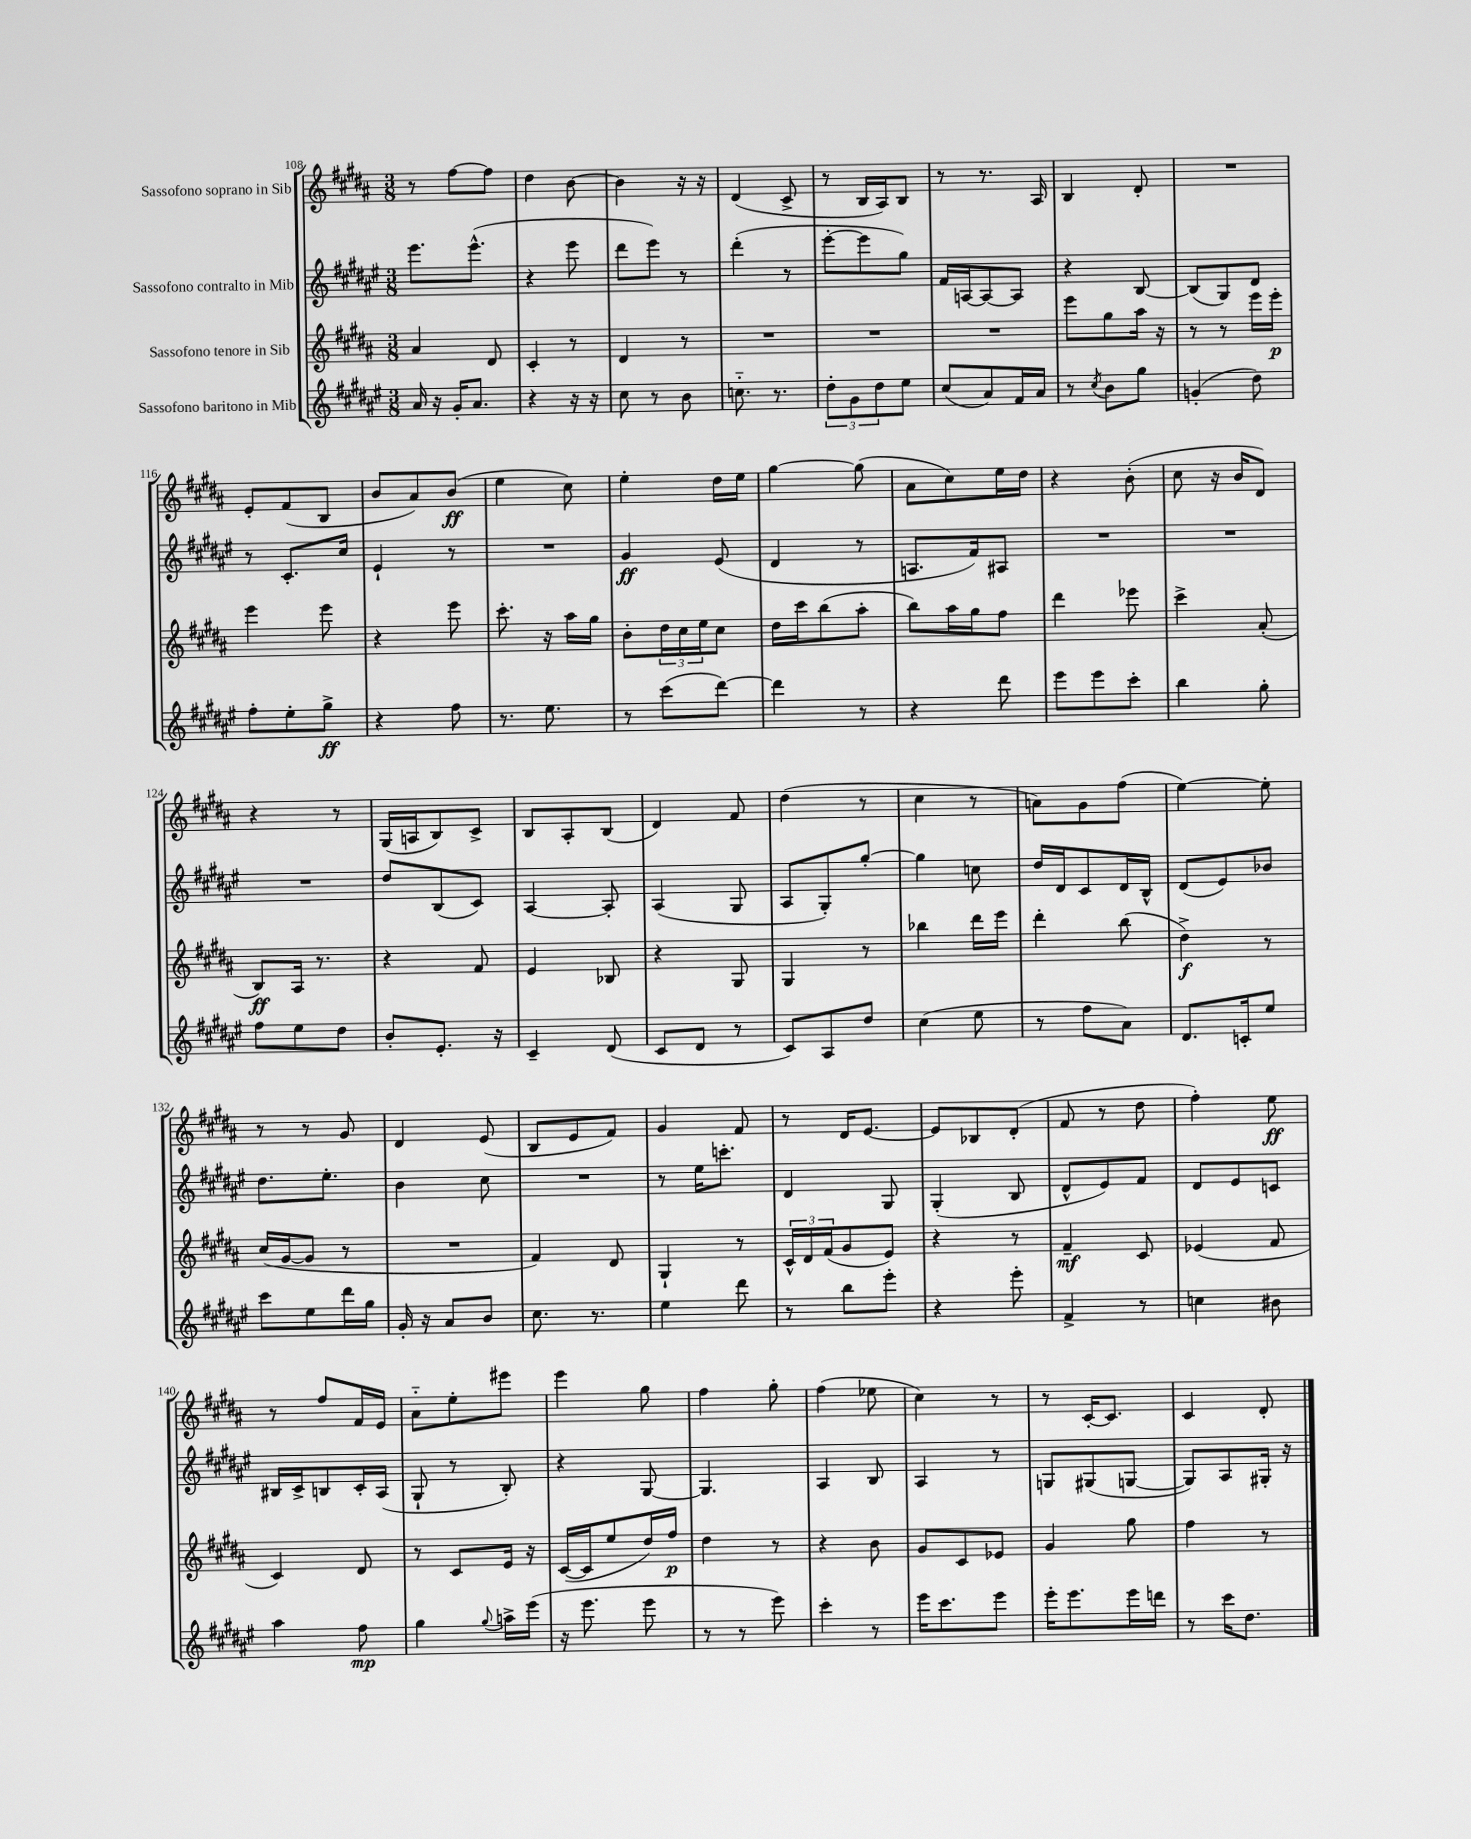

**kern	**dynam	**kern	**dynam	**kern	**dynam	**kern	**dynam
*part4	*part4	*part3	*part3	*part2	*part2	*part1	*part1
*staff4	*staff4	*staff3	*staff3	*staff2	*staff2	*staff1	*staff1
*I"Sassofono baritono in Mib	*	*I"Sassofono tenore in Sib	*	*I"Sassofono contralto in Mib	*	*I"Sassofono soprano in Sib	*
*clefG2	*	*clefG2	*	*clefG2	*	*clefG2	*
*k[f#c#g#d#a#e#]	*	*k[f#c#g#d#a#]	*	*k[f#c#g#d#a#e#]	*	*k[f#c#g#d#a#]	*
*M3/8	*	*M3/8	*	*M3/8	*	*M3/8	*
=108	=108	=108	=108	=108	=108	=108	=108
16a#/	.	4a#/	.	8.eee#\L	.	8r	.
16r	.	.	.	.	.	.	.
16g#'/KL	.	.	.	.	.	[8ff#\L	.
8.a#/J	.	.	.	(8.eee#^^\J	.	.	.
.	.	8d#/	.	.	.	8ff#\J]	.
=109	=109	=109	=109	=109	=109	=109	=109
4r	.	4c#'/	.	4r	.	4dd#\	.
16r	.	8r	.	8eee#\	.	[8b\	.
16r	.	.	.	.	.	.	.
=110	=110	=110	=110	=110	=110	=110	=110
8cc#\	.	4d#/	.	8ddd#\L	.	4b\]	.
8r	.	.	.	8eee#\J)	.	.	.
8b\	.	8r	.	8r	.	16r	.
.	.	.	.	.	.	16r	.
=111	=111	=111	=111	=111	=111	=111	=111
8.ccn\	.	4.r	.	(4ddd#'\	.	(4d#/	.
8.r	.	.	.	.	.	.	.
.	.	.	.	8r	.	8c#^/	.
=112	=112	=112	=112	=112	=112	=112	=112
12dd#'\L	.	4.r	.	[8eee#'\L	.	8r	.
12g#\	.	.	.	.	.	.	.
.	.	.	.	8eee#\]	.	16B/LL	.
12dd#\	.	.	.	.	.	.	.
.	.	.	.	.	.	16A#/J)	.
8ee#\J	.	.	.	8gg#\J)	.	8B/J	.
=113	=113	=113	=113	=113	=113	=113	=113
(8cc#/L	.	4.r	.	16f#/LL	.	8r	.
.	.	.	.	[16An/J	.	.	.
8a#/)	.	.	.	8A/_	.	8.r	.
16f#/L	.	.	.	8A/J]	.	.	.
16a#/JJ	.	.	.	.	.	16A#/	.
=114	=114	=114	=114	=114	=114	=114	=114
8r	.	8eee\L	.	4r	.	4B/	.
8qcc#/	.	.	.	.	.	.	.
8b\L	.	8gg#\	.	.	.	.	.
8gg#\J	.	16aa#\Jk	.	[8B/	.	8d#'/	.
.	.	16r	.	.	.	.	.
=115	=115	=115	=115	=115	=115	=115	=115
(4gn'/	.	8r	.	(8B/L]	.	4.r	.
.	.	8r	.	8G#/)	.	.	.
8dd#\)	.	16eee\LL	.	8d#/J	.	.	.
.	.	16eee'\JJ	p	.	.	.	.
!!LO:LB:g=z
=116	=116	=116	=116	=116	=116	=116	=116
8ff#'\L	.	4eee\	.	8r	.	8e'/L	.
8ee#'\	.	.	.	8.c#'/L	.	(8f#/	.
8gg#^\J	ff	8eee\	.	.	.	8B/J	.
.	.	.	.	16cc#/Jk	.	.	.
=117	=117	=117	=117	=117	=117	=117	=117
4r	.	4r	.	4e#`/	.	8b/L	.
.	.	.	.	.	.	8a#/)	.
8ff#\	.	8eee\	.	8r	.	(8b/J	ff
=118	=118	=118	=118	=118	=118	=118	=118
8.r	.	8.ccc#'\	.	4.r	.	4ee\	.
8.ee#\	.	16r	.	.	.	.	.
.	.	16aa#\LL	.	.	.	8cc#\)	.
.	.	16gg#\JJ	.	.	.	.	.
=119	=119	=119	=119	=119	=119	=119	=119
8r	.	8b'\L	.	4g#/	ff	4ee'\	.
(8ccc#\L	.	24dd#\L	.	.	.	.	.
.	.	24cc#\	.	.	.	.	.
.	.	24ee\J	.	.	.	.	.
[8ddd#\J)	.	8cc#\J	.	(8e#/	.	16dd#\LL	.
.	.	.	.	.	.	16ee\JJ	.
=120	=120	=120	=120	=120	=120	=120	=120
4ddd#\]	.	16dd#\LL	.	4d#/	.	[4gg#\	.
.	.	16ccc#\J	.	.	.	.	.
.	.	(8bb\	.	.	.	.	.
8r	.	8aa#'\J	.	8r	.	(8gg#\]	.
=121	=121	=121	=121	=121	=121	=121	=121
4r	.	8bb\L)	.	8.An/L	.	8a#\L	.
.	.	16aa#\L	.	.	.	8cc#\)	.
.	.	16gg#\J	.	16f#/k)	.	.	.
8ddd#\	.	8ff#\J	.	8A#X/J	.	16ee\L	.
.	.	.	.	.	.	16dd#\JJ	.
=122	=122	=122	=122	=122	=122	=122	=122
8eee#\L	.	4ddd#\	.	4.r	.	4r	.
8eee#\	.	.	.	.	.	.	.
8ccc#'\J	.	8eee-X\	.	.	.	(8b'\	.
=123	=123	=123	=123	=123	=123	=123	=123
4bb\	.	4ccc#^\	.	4.r	.	8cc#\	.
.	.	.	.	.	.	16r	.
.	.	.	.	.	.	16b/KL	.
8gg#'\	.	(8a#'/	.	.	.	8d#/J)	.
!!LO:LB:g=z
=124	=124	=124	=124	=124	=124	=124	=124
8ff#\L	.	8B/L)	ff	4.r	.	4r	.
8ee#\	.	16A#/Jk	.	.	.	.	.
.	.	8.r	.	.	.	.	.
8dd#\J	.	.	.	.	.	8r	.
=125	=125	=125	=125	=125	=125	=125	=125
8b'/L	.	4r	.	8dd#/L	.	(16G#/LL	.
.	.	.	.	.	.	16An/J	.
8.e#'/J	.	.	.	(8B/	.	8B/)	.
.	.	8f#/	.	8c#/J)	.	8c#^/J	.
16r	.	.	.	.	.	.	.
=126	=126	=126	=126	=126	=126	=126	=126
4c#~/	.	4e/	.	[4A#/	.	8B/L	.
.	.	.	.	.	.	8A#'/	.
(8d#/	.	8B-X/	.	8A#'/]	.	(8B/J	.
=127	=127	=127	=127	=127	=127	=127	=127
8c#/L	.	4r	.	(4A#/	.	4d#/)	.
8d#/J	.	.	.	.	.	.	.
8r	.	8G#/	.	8G#/	.	8f#/	.
=128	=128	=128	=128	=128	=128	=128	=128
8c#/L)	.	4G#/	.	8A#/L	.	(4dd#\	.
8A#/	.	.	.	8G#'/)	.	.	.
8dd#/J	.	8r	.	[8gg#'/J	.	8r	.
=129	=129	=129	=129	=129	=129	=129	=129
(4cc#\	.	4bb-X\	.	4gg#\]	.	4cc#\	.
8ee#\	.	16ddd#\LL	.	8ccn\	.	8r	.
.	.	16eee\JJ	.	.	.	.	.
=130	=130	=130	=130	=130	=130	=130	=130
8r	.	4ddd#'\	.	16dd#/LL	.	8an\L)	.
.	.	.	.	16d#/J	.	.	.
8ff#\L	.	.	.	8c#/	.	8g#\	.
8a#\J)	.	(8bb\	.	16d#/L	.	(8ff#\J	.
.	.	.	.	16B^^/JJ	.	.	.
=131	=131	=131	=131	=131	=131	=131	=131
8.d#/L	.	4dd#^\)	f	(8d#/L	.	[4ee\)	.
.	.	.	.	8e#/)	.	.	.
16cn'/k	.	.	.	.	.	.	.
8ee#/J	.	8r	.	8b-X/J	.	8ee'\]	.
!!LO:LB:g=z
=132	=132	=132	=132	=132	=132	=132	=132
8ccc#\L	.	(16cc#/LL	.	8.dd#\L	.	8r	.
.	.	[16g#/J	.	.	.	.	.
8ee#\	.	8g#/J]	.	.	.	8r	.
.	.	.	.	8.ee#'\J	.	.	.
16ddd#\L	.	8r	.	.	.	8g#/	.
16gg#\JJ	.	.	.	.	.	.	.
=133	=133	=133	=133	=133	=133	=133	=133
16g#'/	.	4.r	.	4b\	.	4d#/	.
16r	.	.	.	.	.	.	.
8a#/L	.	.	.	.	.	.	.
8b/J	.	.	.	8cc#\	.	(8e/	.
=134	=134	=134	=134	=134	=134	=134	=134
8.cc#\	.	4f#/)	.	4.r	.	8B/L	.
.	.	.	.	.	.	8e/	.
8.r	.	.	.	.	.	.	.
.	.	8d#/	.	.	.	8f#/J)	.
=135	=135	=135	=135	=135	=135	=135	=135
4ee#\	.	4G#`/	.	8r	.	4g#/	.
.	.	.	.	16ee#\KL	.	.	.
.	.	.	.	8.cccn'\J	.	.	.
8ddd#\	.	8r	.	.	.	8f#/	.
=136	=136	=136	=136	=136	=136	=136	=136
8r	.	24c#^^/LL	.	4d#/	.	8r	.
.	.	24d#/	.	.	.	.	.
.	.	(24f#/J	.	.	.	.	.
8bb\L	.	8g#/	.	.	.	16d#/KL	.
.	.	.	.	.	.	[8.e/J	.
8eee#'\J	.	8e/J)	.	8G#/	.	.	.
=137	=137	=137	=137	=137	=137	=137	=137
4r	.	4r	.	(4G#'/	.	8e/L]	.
.	.	.	.	.	.	8B-X/	.
8eee#'\	.	8r	.	8B/	.	(8d#'/J	.
=138	=138	=138	=138	=138	=138	=138	=138
4f#^/	.	4f#~/	mf	8d#^^/L	.	8f#/	.
.	.	.	.	8e#/)	.	8r	.
8r	.	8c#/	.	8f#/J	.	8dd#\	.
=139	=139	=139	=139	=139	=139	=139	=139
4ccn\	.	(4e-X/	.	8d#/L	.	4ff#'\)	.
.	.	.	.	8e#/	.	.	.
8b#X\	.	8f#/	.	8cn/J	.	8ee\	ff
!!LO:LB:g=z
=140	=140	=140	=140	=140	=140	=140	=140
4aa#\	.	4c#/)	.	16B#X/LL	.	8r	.
.	.	.	.	16c#^/J	.	.	.
.	.	.	.	8Bn/	.	8ff#/L	.
8ff#\	mp	8d#/	.	16c#'/L	.	16f#/L	.
.	.	.	.	(16A#/JJ	.	16e/JJ	.
=141	=141	=141	=141	=141	=141	=141	=141
4gg#\	.	8r	.	8G#`/	.	8a#\L	.
.	.	8c#/L	.	8r	.	8ee'\	.
8qqgg#/	.	.	.	.	.	.	.
16aan^\LL	.	16e/Jk	.	8B'/)	.	8eee#X\J	.
(16eee#\JJ	.	16r	.	.	.	.	.
=142	=142	=142	=142	=142	=142	=142	=142
16r	.	([16c#/LL	.	4r	.	4eee\	.
8.eee#\	.	16c#/J]	.	.	.	.	.
.	.	8ee/	.	.	.	.	.
8eee#\	.	16dd#/L)	.	[8G#/	.	8gg#\	.
.	.	16ff#/JJ	p	.	.	.	.
=143	=143	=143	=143	=143	=143	=143	=143
8r	.	4dd#\	.	4.G#/]	.	4ff#\	.
8r	.	.	.	.	.	.	.
8eee#\)	.	8r	.	.	.	8gg#'\	.
=144	=144	=144	=144	=144	=144	=144	=144
4ccc#'\	.	4r	.	4A#/	.	(4ff#\	.
8r	.	8b\	.	8B/	.	8ee-X\	.
=145	=145	=145	=145	=145	=145	=145	=145
16eee#\KL	.	8g#/L	.	4A#/	.	4cc#\)	.
8.ccc#\	.	.	.	.	.	.	.
.	.	8c#/	.	.	.	.	.
8eee#\J	.	8e-X/J	.	8r	.	8r	.
=146	=146	=146	=146	=146	=146	=146	=146
16eee#'\KL	.	4g#/	.	8Gn/L	.	8r	.
8.eee#\	.	.	.	.	.	.	.
.	.	.	.	(8G#X/	.	[16c#'/KL	.
.	.	.	.	.	.	8.c#/J]	.
16eee#\L	.	8gg#\	.	[8Gn/J	.	.	.
16dddn\JJ	.	.	.	.	.	.	.
=147	=147	=147	=147	=147	=147	=147	=147
8r	.	4ff#\	.	8G/L])	.	4c#/	.
16ccc#\KL	.	.	.	8A#/	.	.	.
8.dd#\J	.	.	.	.	.	.	.
.	.	8r	.	16G#X'/Jk	.	8d#'/	.
.	.	.	.	16r	.	.	.
==	==	==	==	==	==	==	==
*-	*-	*-	*-	*-	*-	*-	*-
